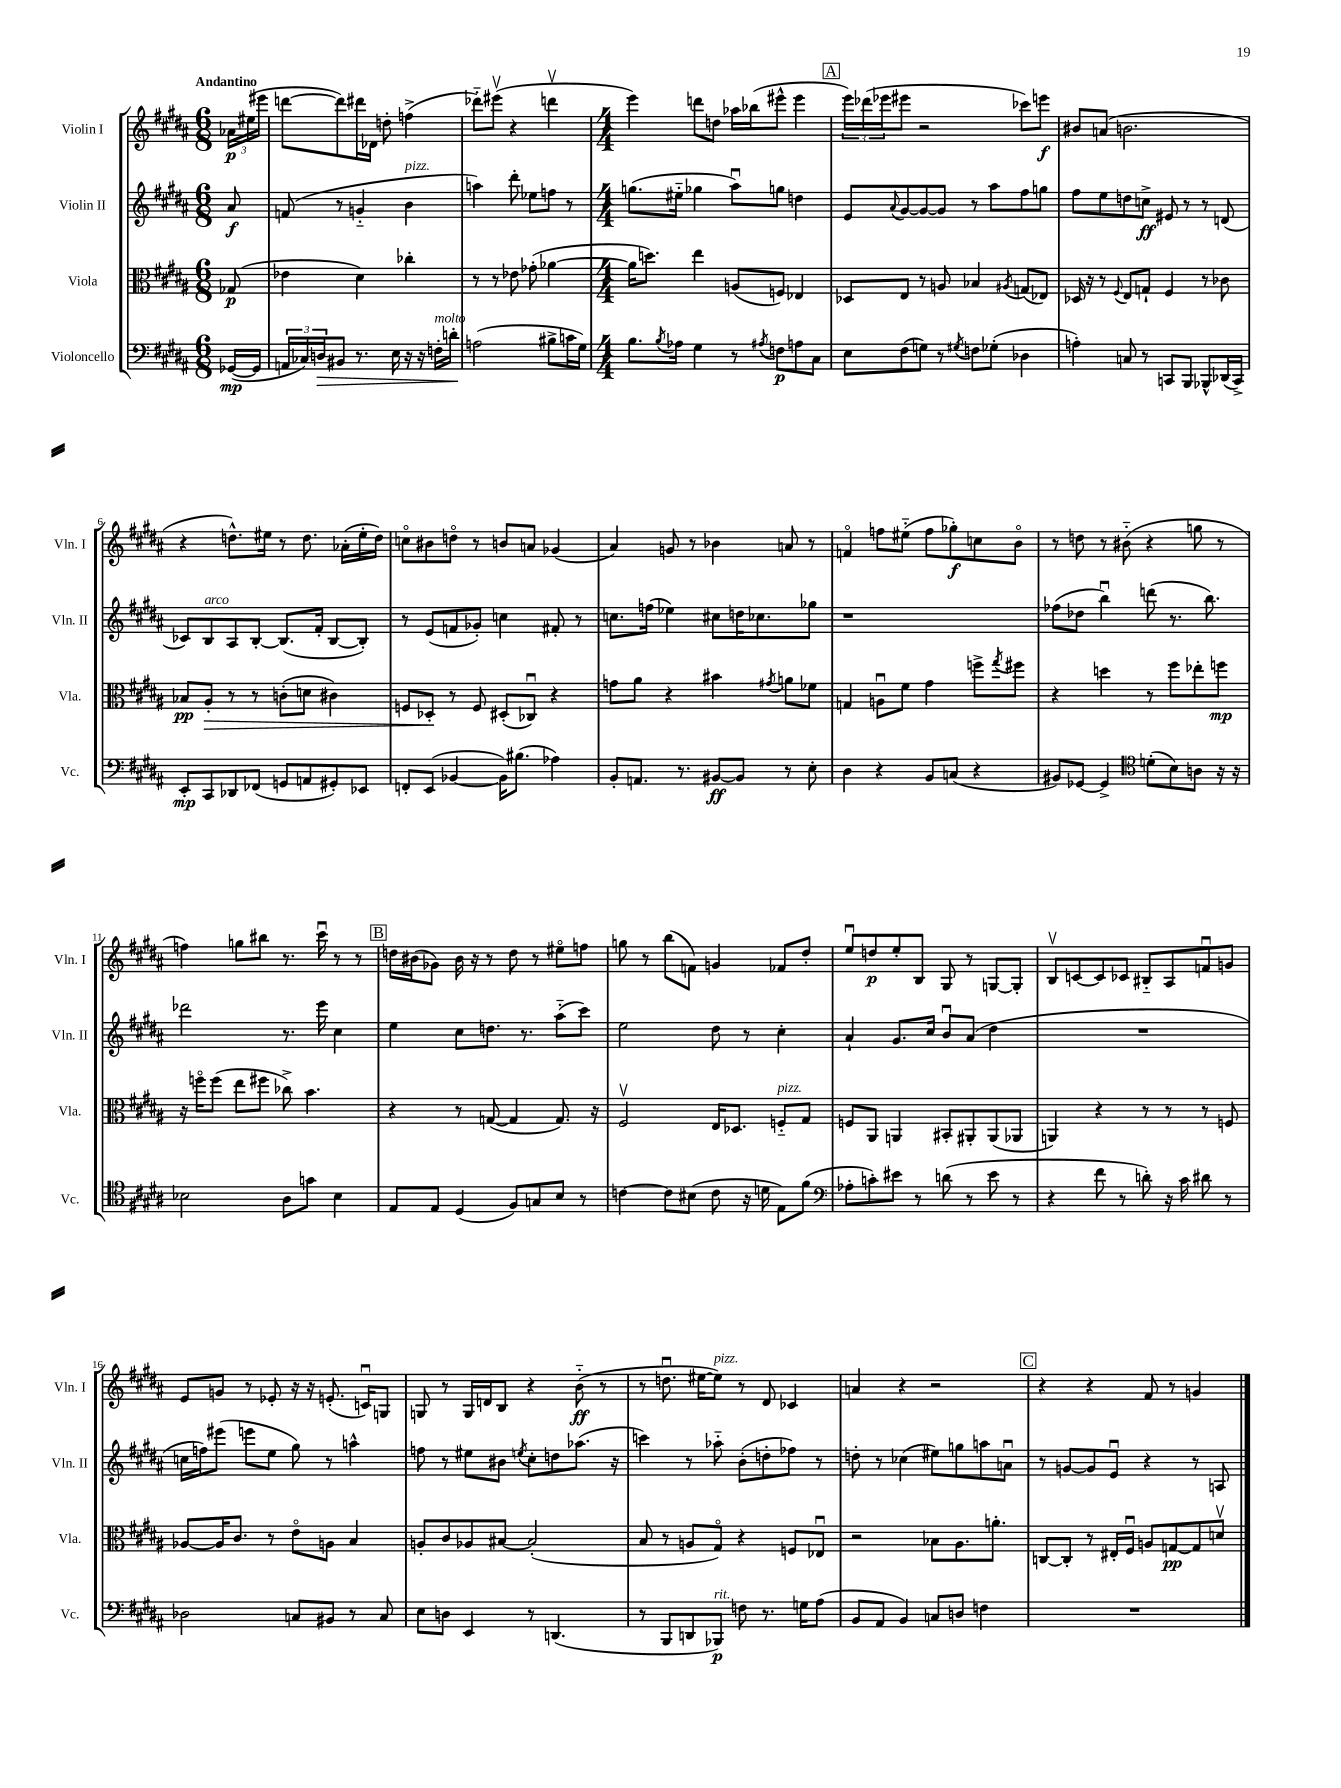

**kern	**kern	**kern	**kern
*staff4	*staff3	*staff2	*staff1
*clefF4	*clefC3	*clefG2	*clefG2
*k[f#c#g#d#a#]	*k[f#c#g#d#a#]	*k[f#c#g#d#a#]	*k[f#c#g#d#a#]
*M6/8	*M6/8	*M6/8	*M6/8
([16GG-	(8G-	8a#	24a-
.	.	.	(24ee#
16GG-]	.	.	.
.	.	.	24eee#
=	=	=	=
24AA	4e-	(8f	[8ddd
24C-)	.	.	.
24D	.	.	.
8BB#	.	8r	8ddd])
8.r	4d#)	4g'~	16ddd#
.	.	.	16d-
.	.	.	8dd'
16E	.	.	.
16r	4cc-'	4b	(4ff^
16r	.	.	.
16F'	.	.	.
16d'	.	.	.
=	=	=	=
(2A	8r	4aa)	8ddd-'~)
.	8r	.	(8eee#v
.	8e-	8ddd#'	4r
.	(8g-'	8ee-	.
8B#^	[4a-	8ff	4dddv
16c	.	8r	.
16G#)	.	.	.
=	=	=	=
*M4/4	*M4/4	*M4/4	*M4/4
8.B	16a-]	(8.gg	4eee)
.	8.dd)	.	.
8qB	.	.	.
16A-	.	16ee#'~	.
4G#	4ee	4gg-	8ddd
.	.	.	8dd
8r	(8A	8aa#u)	16aa-
.	.	.	(16bb-
8qA#	.	.	.
8F	8F)	8gg	8eee#^^
8A	4E-	4dd	4eee#
8C#	.	.	.
=	=	=	=
8E	8D-	8e	24eee)
.	.	.	(24ddd-
.	.	.	24eee-
.	.	8qqa#	.
(8F#	8E	[8g#	8eee#
8G)	8r	8g#_	2r
8r	8A	8g#]	.
8qG#	.	.	.
8F	4B-	8r	.
(8G-'	.	8aa#	.
.	8qA#	.	.
4D-	(8G	8ff#	8ccc-)
.	8E-)	8gg	8eee
=	=	=	=
4A')	16D-	8ff#	8b#
.	16r	.	.
.	8r	8ee	(8a
.	8qqF#	.	.
8C	8E	8dd	2.b
8r	8G`	8cc^	.
8CC	4F#	8e#	.
8BBB	.	8r	.
8BBB-^^	8r	8r	.
(16DD-	8c-	(8d	.
16CC^)	.	.	.
=	=	=	=
8EE'	8B-	8c-)	4r
8CC#	8A#'	8B	.
8DD-	8r	8A#	8.dd^^)
(8FF-	8r	[8B'	.
.	.	.	16ee#
8GG	(8c'	(8.B]	8r
8AA	8d	.	8.dd
.	.	16f#'	.
8GG#')	4c#)	[8B	.
.	.	.	(16a-'
8EE-	.	8B'])	16ee#'
.	.	.	16dd)
=	=	=	=
8FF'	8F	8r	8cco
(8EE	8D-'	(8e	8b#
[4BB-	8r	8f	8ddo
.	8F	8g-')	8r
16BB-])	(8D#'	4cc	8b
(8.B#	.	.	.
.	8C-u)	.	8a
4A-)	4r	8f#'	(4g-
.	.	8r	.
=	=	=	=
8BB'	8g	8.cc	4a#)
8.AA	8a#	.	.
.	.	(16ff	.
.	4r	4ee-)	8g
8.r	.	.	.
.	.	.	8r
[8BB#	4b#	8cc#	4b-
8BB#]	.	16dd	.
.	.	8.cc-	.
.	8qg#	.	.
8r	8a	.	8a
8E'	8f-	8gg-	8r
=	=	=	=
4D#	4G	1r	4fo
4r	8Au	.	8ff
.	8f#	.	(8ee#'~
8BB	4g#	.	8ff
(8C	.	.	8gg-')
4r	8ff^	.	8cc
.	8qgg#	.	.
.	8ff#	.	8bo
=	=	=	=
8BB#)	4r	(8ff-	8r
[8GG-	.	8dd-	8dd
4GG-^]	4dd	4bbu)	8r
.	.	.	(8b#'~
*clefC4	*	*	*
(8d'	8r	(8ddd	4r
8B)	8ff#	8.r	.
8A	8ee-'	.	8gg
.	.	8.bb)	.
16r	8ff	.	8r
16r	.	.	.
=	=	=	=
2B-	16r	2ddd-	4ff)
.	16ffo	.	.
.	(8ff	.	.
.	8ee	.	8gg
.	8ff#	.	8bb#
8A#	8cc-^)	8.r	8.r
8g	4.b	.	.
.	.	16eee	16ccc#u
4B-	.	4cc#	8r
.	.	.	8r
=	=	=	=
8E	4r	4ee	16dd
.	.	.	(16b#
8E	.	.	8g-)
(4D#	8r	8cc#	16b#
.	.	.	16r
.	([8G	8.dd	8r
8F#)	4G]	.	8dd
.	.	8.r	.
8G	.	.	8r
8B	8.G)	(8aa#'~	8ee#o
8r	.	8ccc#)	8ff
.	16r	.	.
=	=	=	=
[4c	2F#v	2ee	8gg
.	.	.	8r
8c]	.	.	(8bb
(8B#	.	.	8f)
8c	16E	8dd#	4g
.	8.D-	.	.
16r	.	8r	.
16d	.	.	.
8E)	8F'~	4cc#'	8f-
(8f#	8G#	.	8dd#'
=	=	=	=
*clefF4	*	*	*
8A-'	8F	4a#`	8eeu
8c')	8AA#	.	8dd
8e#	4AA	8.g#	8ee'
8r	.	.	8B
.	.	16cc#	.
(8d	8BB#'	8bu	8G#
8r	8AA#'	(8a#	8r
8e#	(8AA#	4dd#	[8G
8r	8AA-	.	8G']
=	=	=	=
4r	4AA)	1r	8Bv
.	.	.	[8c
8f#	4r	.	8c]
8r	.	.	8c-
8d')	8r	.	8B#'~
16r	8r	.	8A#
16c#	.	.	.
8d#	8r	.	8fu
8r	8F	.	8g
=	=	=	=
2D-	[8A-	16cc	8e
.	.	16ff)	.
.	16A-]	(8eee#	8g
.	8.c#	.	.
.	.	8eee	8r
.	8r	8ee	8e-'
8C	8eo	8gg#)	16r
.	.	.	16r
8BB#	8A	8r	(8.e'
8r	4B	4aa^^	.
.	.	.	16cu)
8C	.	.	8G
=	=	=	=
8E	8A'	8ff	8G
8D	8c#	8r	8r
4EE	8A-	8ee#	16G
.	.	.	16d
.	[8B#	8b#	8B
.	.	8qee	.
8r	(2B#']	8cc#'	4r
(4.DD	.	8dd	.
.	.	(8.aa-	(8b'~
.	.	.	8r
.	.	16r	.
=	=	=	=
8r	8B	4ccc)	8r
8BBB	8r	.	8.ddu
8DD	8A	8r	.
.	.	.	[16ee#
8BBB-)	8G#o)	8aa-'~	8ee#])
8F	4r	(8b'	8r
8.r	.	8dd'	8d#
.	8F	8ff-)	4c-
16G	.	.	.
(8A#	8E-u	8r	.
=	=	=	=
8BB	2r	8dd'	4a
8AA#	.	8r	.
4BB)	.	(4cc-	4r
8C	8B-	8ee#)	2r
8D	8.A#	8gg	.
4F	.	8aa	.
.	8.a'	.	.
.	.	8au	.
=	=	=	=
1r	[8C	8r	4r
.	8C']	[8g	.
.	8r	8g]	4r
.	16E#'	8eu	.
.	16F#u	.	.
.	8A	4r	8f#
.	[8G	.	8r
.	8G]	8r	4g
.	8dv	8A	.
==	==	==	==
*-	*-	*-	*-
